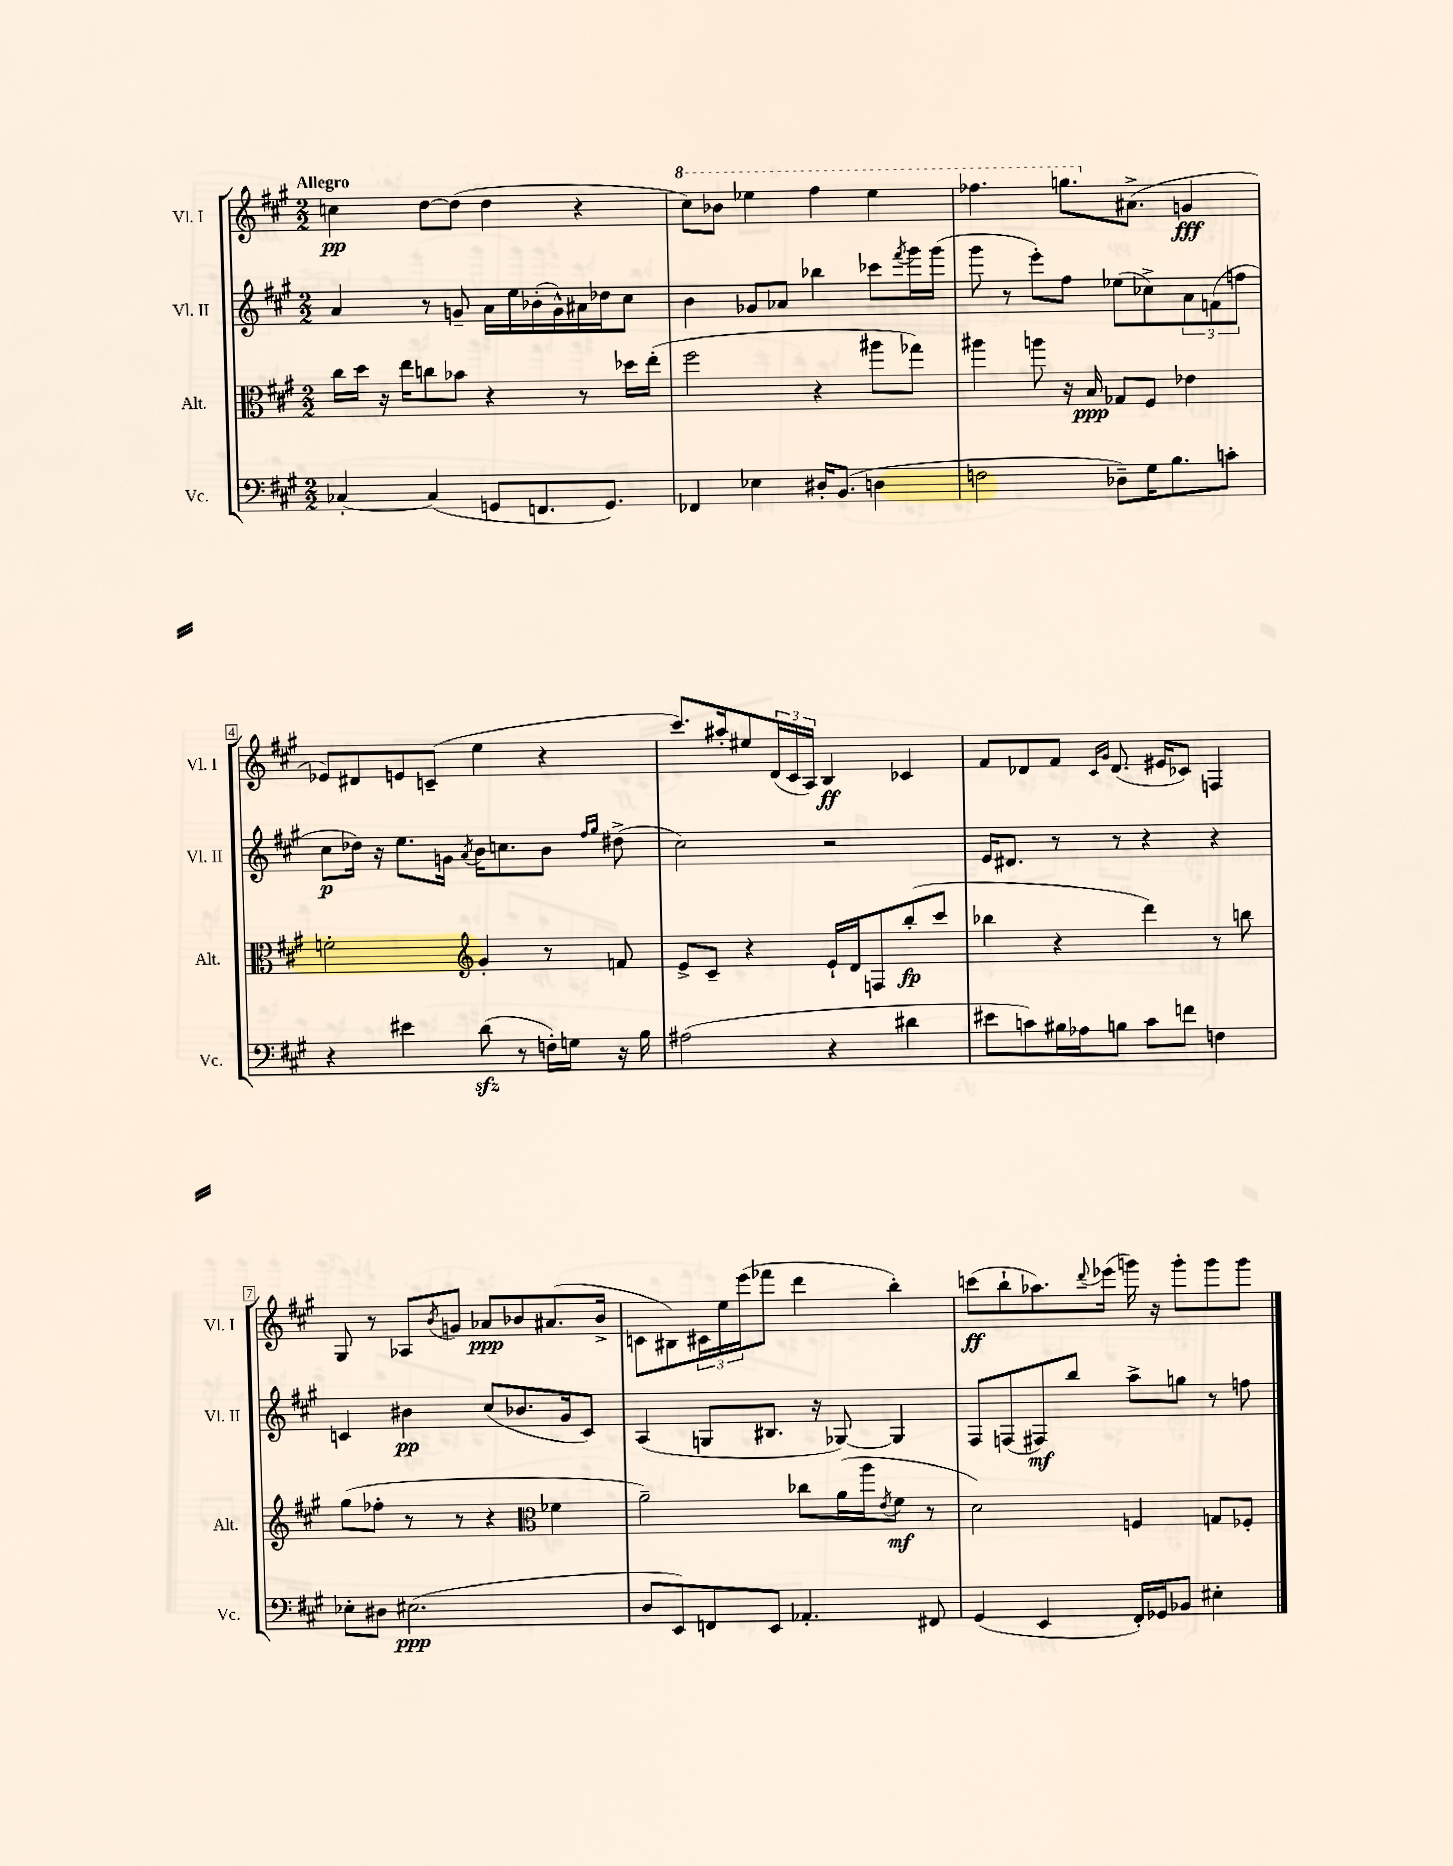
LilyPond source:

<<
\new StaffGroup <<
\new Staff = "s0" \with { instrumentName = "Vl. I" shortInstrumentName = "Vl. I" } {
    \clef treble \key a \major \numericTimeSignature \time 2/2 \tempo "Allegro"
    c''4\pp d''8~ d''8( d''4 r4 |
    \ottava #1 cis'''8) bes''8 ees'''4 fis'''4 ees'''4 |
    fes'''4. g'''8. \ottava #0 ais'8.->( g'4\fff |
    ees'8) dis'8 e'8 c'8--( e''4 r4 |
    cis'''8.) ais''16-. eis''8 \tuplet 3/2 { d'16( cis'16 a16) } b4\ff ces'4 |
    fis'8 des'8 fis'8 \grace { cis'16 gis'16 } des'8.( eis'16 ces'8) f4 |
    gis8 r8 aes8 \acciaccatura { b'8 } g'8 aes'8\ppp bes'8 ais'8.( bes'16-> |
    c'8 bis8) \tuplet 3/2 { cis'16 e''16 e'''16( } fes'''8 d'''4 b''4-.) |
    c'''8\ff( b''8-! aes''8.) \appoggiatura { d'''8 } ees'''16( g'''16) r16 g'''8-. g'''8 g'''8 \bar "|." |
}
\new Staff = "s1" \with { instrumentName = "Vl. II" shortInstrumentName = "Vl. II" } {
    \clef treble \key a \major \numericTimeSignature \time 2/2
    a'4 r8 g'8-- a'16 e''16 bes'16-.( g'16-^) ais'16 des''16 cis''8 |
    b'4 ges'8 aes'8 bes''4 ces'''8 \acciaccatura { fis'''8 } gis'''16 gis'''16( |
    gis'''8 r8 e'''8-.) fis''8 ees''8( ces''8->) \tuplet 3/2 { a'8 f'8( f''8 } |
    cis''8\p des''16) r16 e''8. g'16 \acciaccatura { a'8 } b'16 c''8. b'8 \grace { fis''16 gis''16 } dis''8->( |
    cis''2) r2 |
    e'16 dis'8. r8 r8 r4 r4 |
    c'4 bis'4\pp cis''8( bes'8. gis'16 c'8) |
    a4( g8 bis8. r16 ges8~) ges4 |
    fis8 f8( fis8\mf) b''8 a''8-> g''8 r8 f''8 \bar "|." |
}
\new Staff = "s2" \with { instrumentName = "Alt." shortInstrumentName = "Alt." } {
    \clef alto \key a \major \numericTimeSignature \time 2/2
    cis''16 d''16 r16 e''16 c''8 bes'8 r4 r8 des''16 e''16-.( |
    fis''2 r4 ais''8 ges''8) |
    ais''4 a''8 r16 b16\ppp ges8 fis8 ees'4 |
    f'2-. \clef treble gis'4-. r8 f'8 |
    e'8-> cis'8-- r4 e'16-! d'16 f8 b''8-.\fp( cis'''8 |
    bes''4 r4 d'''4) r8 b''8 |
    gis''8( fes''8-. r8 r8 r4 \clef alto fes'4 |
    a'2--) ces''8 a'16( a''16 \acciaccatura { e'8 } fis'8\mf r8 |
    d'2) f4 g8 fes8-. \bar "|." |
}
\new Staff = "s3" \with { instrumentName = "Vc." shortInstrumentName = "Vc." } {
    \clef bass \key a \major \numericTimeSignature \time 2/2
    ces4~-. ces4( g,8 f,8. g,8.) |
    fes,4 ees4 dis16-. b,8.( d4 |
    f2 des8--) gis16 b8. c'8-. |
    r4 eis'4 d'8\sfz( r8 f16-.) g16 r16 b16 |
    ais2( r4 dis'4 |
    eis'8 c'8) bis16 aes16 b8 c'8 f'8 f4 |
    ees8-. dis8 eis2.\ppp( |
    d8 e,8) f,8 e,8 aes,4.-. fis,8 |
    gis,4( e,4 fis,16-.) ges,16 bes,8 eis4-. \bar "|." |
}
>>
>>
\layout { \context { \Score \override BarNumber.stencil = #(make-stencil-boxer 0.1 0.3 ly:text-interface::print) } }
